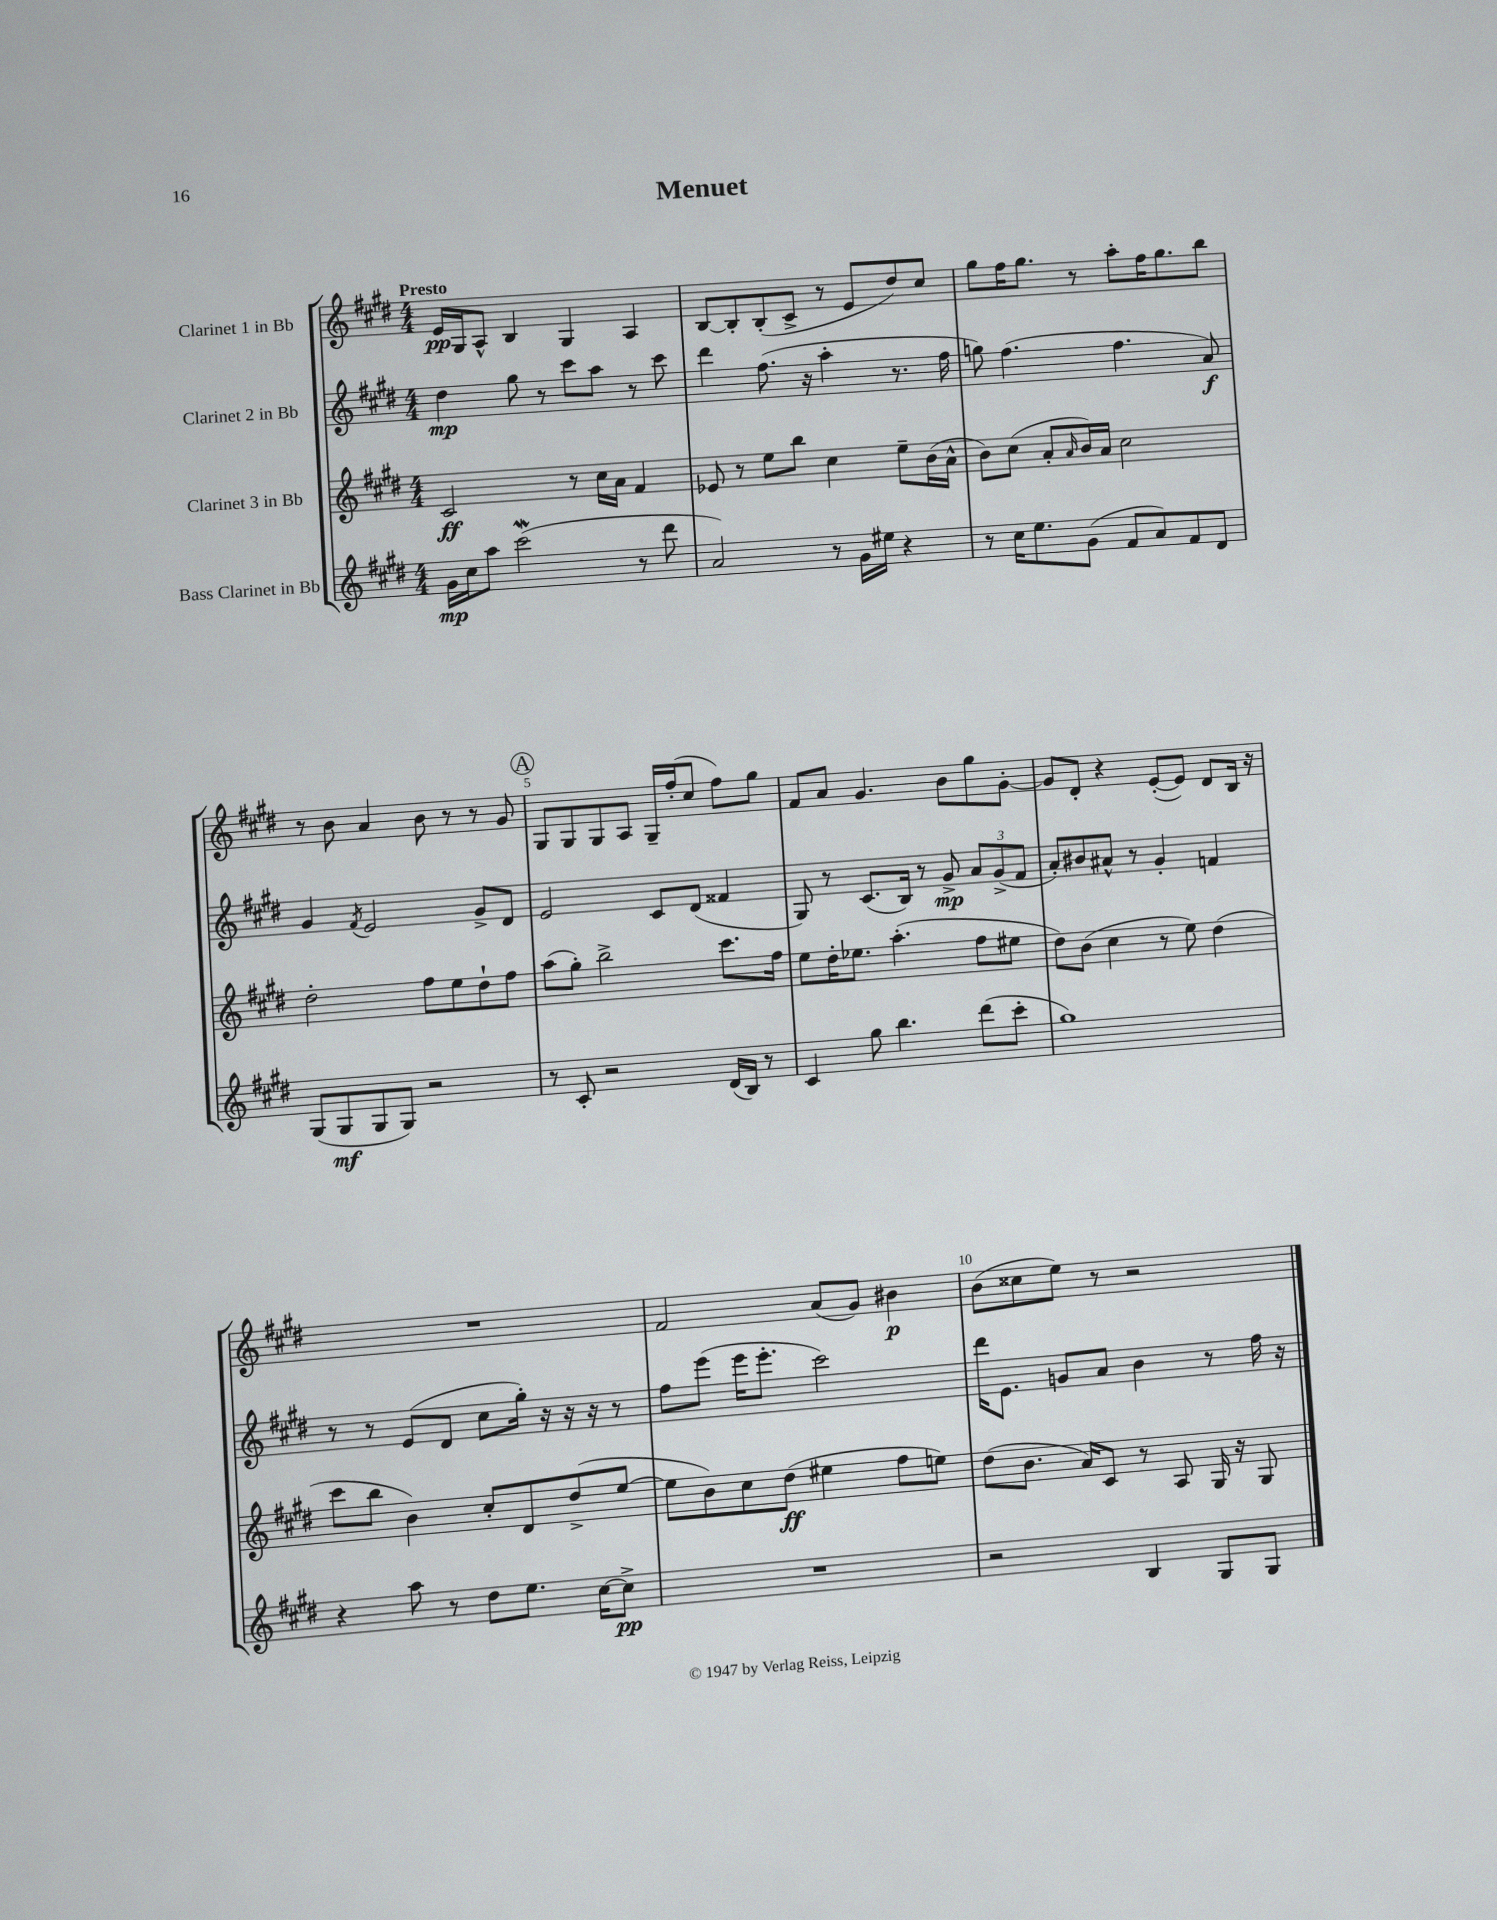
\header { title = "Menuet" }
<<
\new StaffGroup <<
\new Staff = "s0" \with { instrumentName = "Clarinet 1 in Bb" } {
    \clef treble \key e \major \numericTimeSignature \time 4/4 \tempo "Presto"
    e'16\pp gis16 a8-^ b4 gis4 a4 |
    b8~ b8-. b8-.( cis'8-> r8 e'8 dis''8) cis''8 |
    gis''8 fis''16 gis''8. r8 a''8-. fis''16 gis''8. b''8 |
    r8 b'8 a'4 b'8 r8 r8 gis'8 |
    \mark \markup { \circle "A" } gis8 gis8 gis8 a8 gis16-- fis''16-.( cis''8 fis''8) gis''8 |
    fis'8 a'8 gis'4. b'8 gis''8 gis'8~-. |
    gis'8 dis'8-. r4 e'8~-.( e'8) dis'8 b16 r16 |
    R1 |
    fis'2 a'8( gis'8) bis'4\p |
    b'8( cisis''8 e''8) r8 r2 \bar "|." |
}
\new Staff = "s1" \with { instrumentName = "Clarinet 2 in Bb" } {
    \clef treble \key e \major \numericTimeSignature \time 4/4
    dis''4\mp gis''8 r8 cis'''8 a''8 r8 cis'''8 |
    dis'''4 fis''8.( r16 a''4-. r8. fis''16 |
    g''8) fis''4.( fis''4. a'8\f) |
    gis'4 \acciaccatura { fis'8 } e'2 gis'8-> dis'8 |
    \mark \markup { \circle "A" } e'2 cis'8 dis'8( fisis'4 |
    gis8) r8 cis'8.( b16) r8 gis'8->\mp \tuplet 3/2 { a'8 gis'8->( fis'8 } |
    a'8-.) bis'8 ais'8-^ r8 gis'4-. f'4 |
    r8 r8 e'8( dis'8 cis''8 gis''16-.) r16 r16 r16 r8 |
    fis''8 e'''8( e'''16 e'''8.-. cis'''2) |
    dis'''16 e'8. g'8 a'8 b'4 r8 fis''16 r16 \bar "|." |
}
\new Staff = "s2" \with { instrumentName = "Clarinet 3 in Bb" } {
    \clef treble \key e \major \numericTimeSignature \time 4/4
    cis'2\ff r8 cis''16 a'16 fis'4 |
    ees'8 r8 e''8 b''8 cis''4 e''8-- b'16( a'16-^ |
    b'8) cis''8( a'8-. \grace { a'16 } b'16) a'16 cis''2 |
    dis''2-. fis''8 e''8 dis''8-! fis''8 |
    \mark \markup { \circle "A" } a''8( gis''8-.) b''2-> cis'''8. fis''16 |
    e''8 dis''16-. ees''8. a''4.-.( fis''8 eis''8 |
    dis''8) b'8( cis''4 r8 e''8) dis''4( |
    cis'''8 b''8 b'4) cis''8-. dis'8 dis''8->( e''8~ |
    e''8 b'8) cis''8 dis''8\ff( eis''4 fis''8 e''8) |
    dis''8( b'8. a'16) cis'8 r8 a8 gis16 r16 gis8 \bar "|." |
}
\new Staff = "s3" \with { instrumentName = "Bass Clarinet in Bb" } {
    \clef treble \key e \major \numericTimeSignature \time 4/4
    gis'16\mp cis''16 a''8 cis'''2\mordent( r8 dis'''8 |
    a'2) r8 gis'16 eis''16 r4 |
    r8 cis''16 e''8. gis'8( fis'8 a'8) fis'8 dis'8 |
    gis8( gis8\mf gis8 gis8) r2 |
    \mark \markup { \circle "A" } r8 cis'8-. r2 dis'16( b16) r8 |
    cis'4 gis''8 b''4. dis'''8( cis'''8-. |
    gis''1) |
    r4 a''8 r8 dis''8 e''8. cis''16~ cis''8->\pp |
    R1 |
    r2 b4 gis8 gis8 \bar "|." |
}
>>
>>
\layout { \context { \Score \override BarNumber.break-visibility = ##(#f #t #t) barNumberVisibility = #(every-nth-bar-number-visible 5) } }
